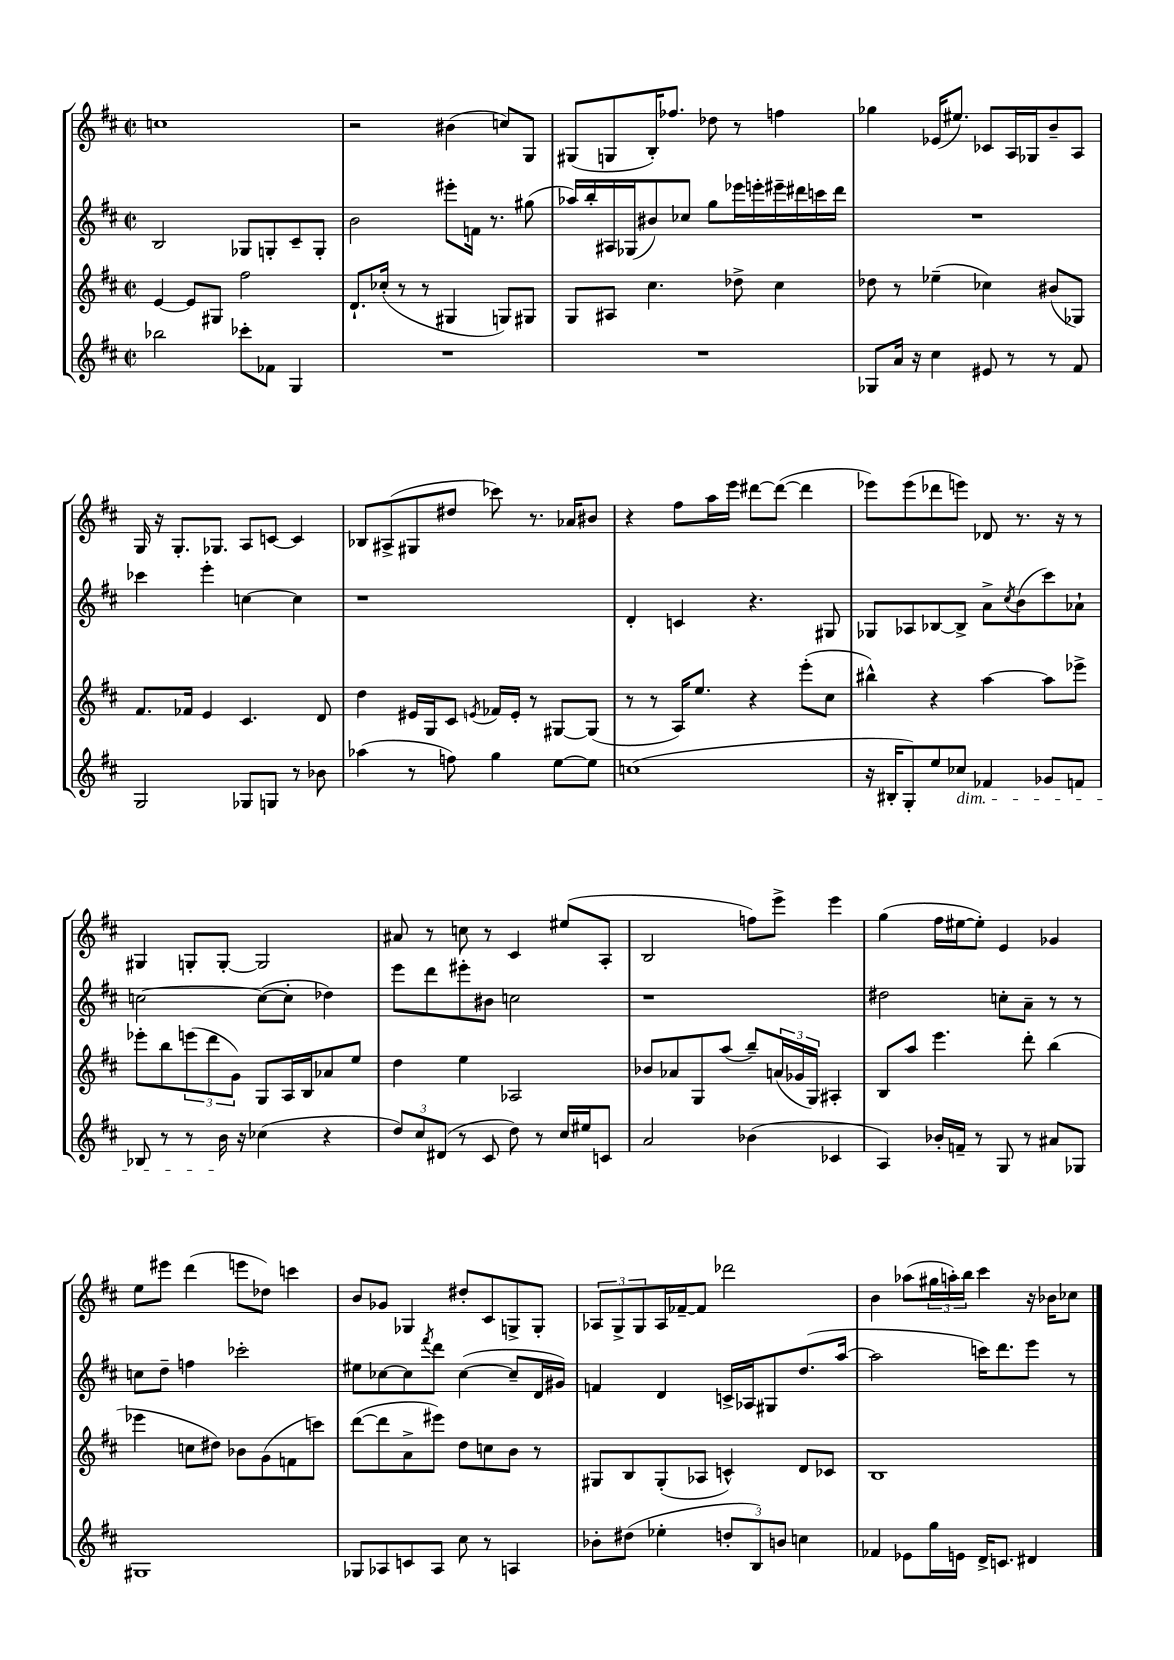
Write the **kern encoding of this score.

**kern	**kern	**kern	**kern
*part4	*part3	*part2	*part1
*staff4	*staff3	*staff2	*staff1
*clefG2	*clefG2	*clefG2	*clefG2
*k[f#c#]	*k[f#c#]	*k[f#c#]	*k[f#c#]
*M2/2	*M2/2	*M2/2	*M2/2
*met(c|)	*met(c|)	*met(c|)	*met(c|)
=19	=19	=19	=19
2bb-X\	[4e/	2B/	1ccn
.	8e/L]	.	.
.	8G#X/J	.	.
8ccc-X'\L	2ff#\	8G-X/L	.
8f-X\J	.	8Gn'/	.
4G/	.	8c#~/	.
.	.	8G'/J	.
=20	=20	=20	=20
1r	8.d`/L	2b\	2r
.	(16cc-X'/Jk	.	.
.	8r	.	.
.	8r	.	.
.	4G#X/	8eee#X'\L	(4b#X\
.	.	16fn\Jk	.
.	.	8.r	.
.	8Gn/L)	.	8ccn/L)
.	8G#X/J	(8gg#X\	8G/J
=21	=21	=21	=21
1r	8G/L	16aa-X/LL)	(8G#X/L
.	.	16bb'/	.
.	8A#X/J	16A#X/	8Gn/
.	.	(16G-X/J	.
.	4.cc#\	8b#X/)	16B'/K)
.	.	.	8.ff-X/J
.	.	8cc-X/J	.
.	.	8gg\L	8dd-X\
.	8dd-X^\	16eee-X\L	8r
.	.	16eeen'\	.
.	4cc#\	16eee#X~\	4ffn\
.	.	16ddd#X\	.
.	.	16cccn\	.
.	.	16ddd#\JJ	.
=22	=22	=22	=22
8G-X/L	8dd-X\	1r	4gg-X\
16a/Jk	8r	.	.
16r	.	.	.
4cc#\	(4ee-X~\	.	(16e-X/KL
.	.	.	8.ee#X/J)
8e#X/	4cc-X\)	.	8c-X/L
8r	.	.	16A/L
.	.	.	16G-X/J
8r	(8b#X/L	.	8b~/
8f#/	8G-X/J)	.	8A/J
!!LO:LB:g=z
=23	=23	=23	=23
2G/	8.f#/L	4ccc-X\	16G/
.	.	.	16r
.	.	.	8.G'/L
.	16f-X/Jk	.	.
.	4e/	4eee'\	.
.	.	.	8.G-X/J
8G-X/L	4.c#/	[4ccn\	8A/L
8Gn/J	.	.	[8cn/J
8r	.	4cc\]	4c/]
8b-X\	8d/	.	.
=24	=24	=24	=24
(4aa-X\	4dd\	1r	8B-X/L
.	.	.	(8A#X^/
8r	16e#X/LL	.	8G#X/
.	16G/J	.	.
8ffn\)	8c#/J	.	8dd#X/J
.	8qen/	.	.
4gg\	16f-X/LL	.	8ccc-X\)
.	16e'/JJ	.	.
.	8r	.	8.r
[8ee\L	[8G#X/L	.	.
.	.	.	16a-X/KL
8ee\J]	(8G#/J]	.	8b#X/J
=25	=25	=25	=25
(1ccn	8r	4d'/	4r
.	8r	.	.
.	16A/KL)	4cn/	8ff#\L
.	8.ee/J	.	.
.	.	.	16aa\L
.	.	.	16eee\JJ
.	4r	4.r	[8ddd#X\L
.	.	.	(8ddd#\J_
.	(8eee'\L	.	4ddd#\]
.	8cc#\J	8G#X/	.
=26	=26	=26	=26
16r	4bb#X^^\)	8G-X/L	8eee-X\L)
16B#X'/KL	.	.	.
8G'/)	.	8A-X/	(8eee-\
8ee/	4r	[8B-X/	8ddd-X\
!LO:TX:b:i:t=dim.	!	!	!
8cc-X/J	.	8B-^/J]	8eeen\J)
4f-X/	[4aa\	8a^\L	8d-X/
.	.	8qcc#/	.
.	.	(8b\	8.r
8g-X/L	8aa\L]	8ccc#\)	.
.	.	.	16r
8fn/J	8eee-X^\J	8a-X`\J	8r
!!LO:LB:g=z
=27	=27	=27	=27
8B-X/	8eee-X'\L	[2ccn\	4G#X/
8r	8bb\	.	.
8r	(12eeen\	.	8Gn'/L
.	12ddd\	.	.
16b\	.	.	[8G'/J
.	12g\J)	.	.
16r	.	.	.
(4cc-X\	8G/L	(8cc\L_	2G/]
.	16A/L	8cc'\J]	.
.	16B/J	.	.
4r	8a-X/	4dd-X\)	.
.	8ee/J	.	.
=28	=28	=28	=28
12dd/L)	4dd\	8eee\L	8a#X/
12cc#/	.	.	.
.	.	8ddd\	8r
(12d#X/J	.	.	.
8r	4ee\	8eee#X'\	8ccn\
8c#/	.	8b#X\J	8r
8dd\)	2A-X/	2ccn\	4c#/
8r	.	.	.
16cc#/LL	.	.	(8ee#X/L
16ee#X/J	.	.	.
8cn/J	.	.	8A'/J
=29	=29	=29	=29
2a/	8b-X/L	1r	2B/
.	8a-X/	.	.
.	8G/	.	.
.	(8aa/J	.	.
(4b-X\	8bb~/L)	.	8ffn\L)
.	(24an/L	.	8eee^\J
.	24g-X/	.	.
.	24G/JJ)	.	.
4c-X/	4A#X'/	.	4eee\
=30	=30	=30	=30
4A/)	8B/L	2dd#X\	(4gg\
.	8aa/J	.	.
16b-X'/LL	4.eee\	.	16ff#\LL
16fn~/JJ	.	.	[16ee#X\J
8r	.	.	8ee#'\J])
8G/	.	8ccn'\L	4e/
8r	8ddd'\	8a~\J	.
8a#X/L	(4bb\	8r	4g-X/
8G-X/J	.	8r	.
!!LO:LB:g=z
=31	=31	=31	=31
1G#X	4eee-X\	8ccn\L	8ee\L
.	.	8dd~\J	8eee#X\J
.	8ccn\L	4ffn\	(4ddd\
.	8dd#X\J)	.	.
.	8b-X\L	2ccc-X'\	8eeen\L
.	(8g\	.	8dd-X\J)
.	8fn\	.	4cccn\
.	8cccn\J)	.	.
=32	=32	=32	=32
8G-X/L	([8ddd\L	8ee#X\L	8b/L
8A-X/	8ddd\]	[8cc-X\	8g-X/J
8cn/	8a^\	8cc-\]	4G-X/
.	.	8qfff#/	.
8A-/J	8eee#X\J)	8ddd\J	.
8cc#\	8dd\L	([4cc-\	8dd#X'/L
8r	8ccn\	.	8c#/
4An/	8b\J	8cc-~/L]	8Gn^/
.	8r	16d/L	8G'/J
.	.	16g#X/JJ)	.
=33	=33	=33	=33
8b-X'\L	8G#X/L	4fn/	12A-X/L
.	.	.	12G^/
(8dd#X\J	8B/	.	.
.	.	.	12G/
4ee-X'\	(8G#'/	4d/	16A-/L
.	.	.	[16f-X~/J
.	8A-X/J	.	8f-/J]
12ddn'/L	4cn^^/)	16cn^/LL	2ddd-X\
.	.	16A-X/J	.
12B/)	.	.	.
.	.	8G#X/	.
12bn/J	.	.	.
4ccn\	8d/L	(8.dd/	.
.	8c-X/J	.	.
.	.	[16aa/Jk	.
=34	=34	=34	=34
4f-X/	1B	2aa\]	4b\
8e-X\L	.	.	(8aa-X\L
16gg\L	.	.	24gg#X\L
.	.	.	24aan'\)
16en\JJ	.	.	.
.	.	.	24bb\JJ
16d^/KL	.	16cccn\KL)	4ccc#\
8.cn/J	.	8.ddd\	.
4d#X/	.	8eee\J	16r
.	.	.	16b-X\KL
.	.	8r	8cc-X\J
==	==	==	==
*-	*-	*-	*-
